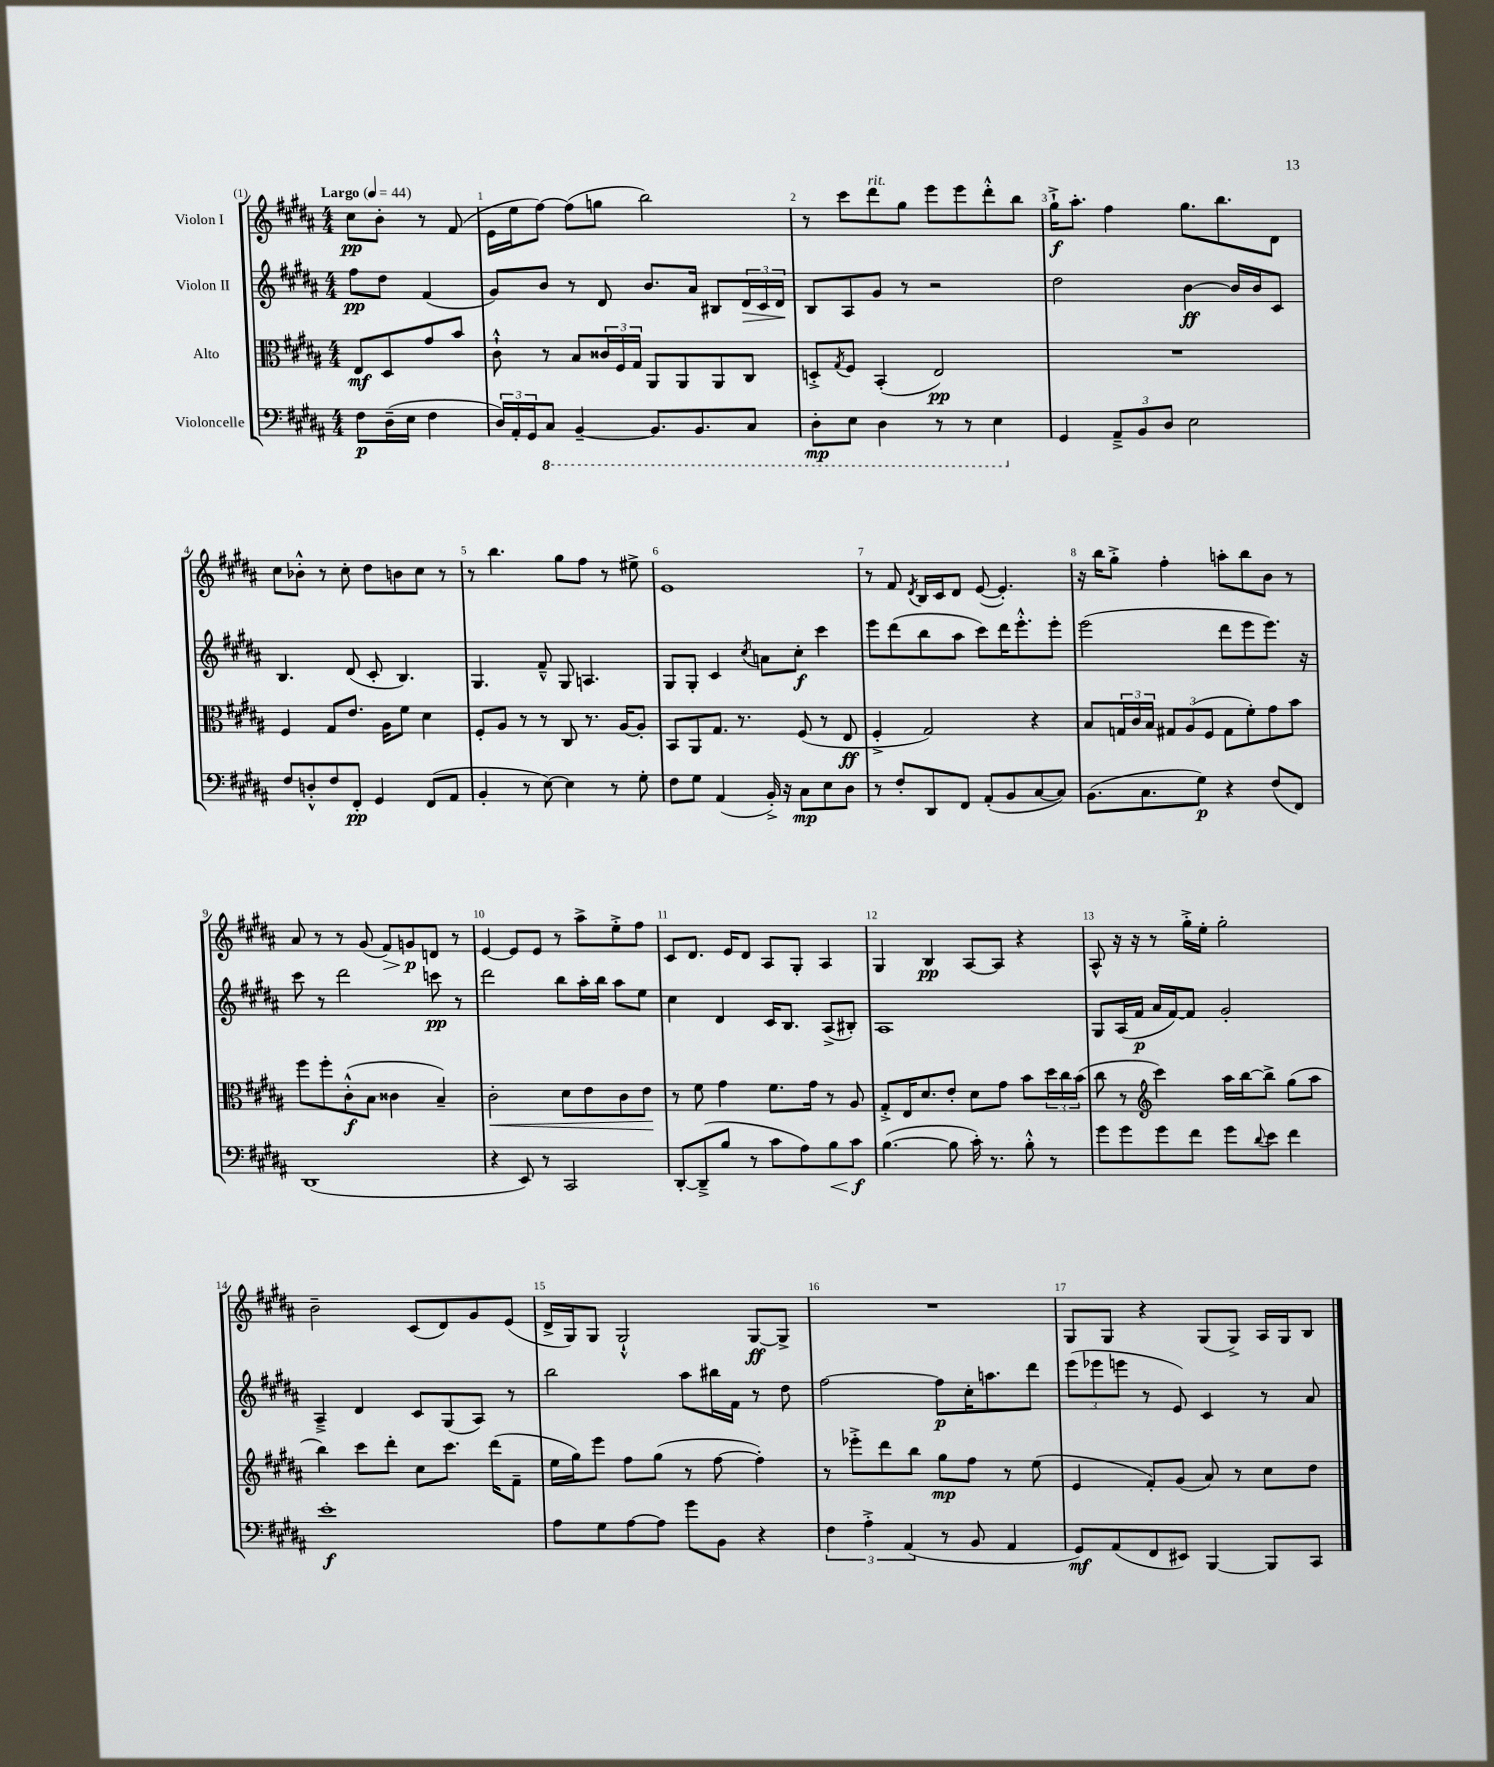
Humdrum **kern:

**kern	**dynam	**kern	**dynam	**kern	**dynam	**kern	**dynam
*part4	*part4	*part3	*part3	*part2	*part2	*part1	*part1
*staff4	*staff4	*staff3	*staff3	*staff2	*staff2	*staff1	*staff1
*I"Violoncelle	*	*I"Alto	*	*I"Violon II	*	*I"Violon I	*
*clefF4	*	*clefC3	*	*clefG2	*	*clefG2	*
*k[f#c#g#d#a#]	*	*k[f#c#g#d#a#]	*	*k[f#c#g#d#a#]	*	*k[f#c#g#d#a#]	*
*M4/4	*	*M4/4	*	*M4/4	*	*M4/4	*
*MM44	*	*MM44	*	*MM44	*	*MM44	*
=	=	=	=	=	=	=	=
!	!	!	!	!	!	!LO:TX:a:B:t=Largo	!
8F#\L	p	8E/L	mf	8ff#\L	pp	8cc#\L	pp
(16D#~\L	.	8D#/	.	8dd#\J	.	8b'\J	.
16E\JJ	.	.	.	.	.	.	.
4F#\	.	8g#/	.	(4f#/	.	8r	.
.	.	8b/J	.	.	.	(8f#/	.
=1	=1	=1	=1	=1	=1	=1	=1
24D#/LL)	.	8c#`^^\	.	8g#/L)	.	16e\LL	.
24AA#'/	.	.	.	.	.	.	.
.	.	.	.	.	.	16ee\J	.
24GG#/J	.	.	.	.	.	.	.
*8ba	*	*	*	*	*	*	*
8CC#/J	.	8r	.	8b/J	.	[8ff#\J)	.
[4BBB~/	.	8B/L	.	8r	.	(8ff#\L]	.
.	.	24c##X/L	.	8d#/	.	8ggn\J	.
.	.	24F#/	.	.	.	.	.
.	.	24G#/JJ	.	.	.	.	.
8.BBB/L]	.	8AA#/L	.	8.b/L	.	2bb\)	.
.	.	8AA#/	.	.	.	.	.
8.BBB/	.	.	.	16a#/Jk	.	.	.
.	.	8AA#/	.	8B#X/L	.	.	.
!	!	!	!	!	!LO:HP:b	!	!
8CC#/J	.	8C#/J	.	24d#/L	>	.	.
.	.	.	.	24c#/	.	.	.
.	.	.	.	24d#/JJ	.	.	.
.	.	.	.	.	]	.	.
=2	=2	=2	=2	=2	=2	=2	=2
8DD#'\L	mp	8Dn'^/L	.	8B/L	.	8r	.
.	.	8qG#/	.	.	.	.	.
8EE\J	.	8F#/J	.	8A#/	.	8ccc#\L	.
!	!	!	!	!	!	!LO:TX:a:i:t=rit.	!
4DD#\	.	(4BB'/	.	8g#/J	.	8ddd#\	.
.	.	.	.	8r	.	8gg#\J	.
8r	.	2E/)	pp	2r	.	8eee\L	.
8r	.	.	.	.	.	8eee\	.
4EE\	.	.	.	.	.	8ddd#'^^\	.
.	.	.	.	.	.	8bb\J	.
=3	=3	=3	=3	=3	=3	=3	=3
*X8ba	*	*	*	*	*	*	*
4GG#/	.	1r	.	2dd#\	.	16gg#`^\KL	f
.	.	.	.	.	.	8.aa#'\J	.
12AA#~^/L	.	.	.	.	.	4ff#\	.
12BB/	.	.	.	.	.	.	.
12D#/J	.	.	.	.	.	.	.
2E\	.	.	.	[4b\	ff	8.gg#\L	.
.	.	.	.	.	.	8.bb\	.
.	.	.	.	16b/LL]	.	.	.
.	.	.	.	16b/J	.	.	.
.	.	.	.	8c#/J	.	8d#\J	.
!!LO:LB:g=z
=4	=4	=4	=4	=4	=4	=4	=4
8F#/L	.	4F#/	.	4.B/	.	8cc#\L	.
8Dn'^^/	.	.	.	.	.	8b-X'^^\J	.
8F#/	.	8G#/L	.	.	.	8r	.
8FF#'/J	pp	8.e/J	.	(8d#/	.	8cc#'\	.
4GG#/	.	.	.	8c#'/	.	8dd#\L	.
.	.	16A#\KL	.	.	.	.	.
.	.	8f#\J	.	4.B/)	.	8bn\	.
(8FF#/L	.	4d#\	.	.	.	8cc#\J	.
8AA#/J	.	.	.	.	.	8r	.
=5	=5	=5	=5	=5	=5	=5	=5
4BB'/	.	8F#'/L	.	4.G#/	.	8r	.
.	.	8A#/J	.	.	.	4.bb\	.
8r	.	8r	.	.	.	.	.
[8E\)	.	8r	.	8f#~^^/	.	.	.
4E\]	.	8C#/	.	8G#/	.	8gg#\L	.
.	.	8.r	.	4.An/	.	8ff#\J	.
8r	.	.	.	.	.	8r	.
.	.	[16A#/KL	.	.	.	.	.
8G#'\	.	8A#'/J]	.	.	.	8ee#X^\	.
=6	=6	=6	=6	=6	=6	=6	=6
8F#\L	.	8BB/L	.	8G#/L	.	1e	.
8G#\J	.	8AA#/	.	8G#'/J	.	.	.
(4AA#/	.	8.G#/J	.	4c#/	.	.	.
.	.	8.r	.	.	.	.	.
.	.	.	.	8qcc#/	.	.	.
16BB'^/)	.	.	.	8an\L	.	.	.
16r	.	.	.	.	.	.	.
8C#\L	mp	(8F#/	.	8cc#'\J	f	.	.
8E\	.	8r	.	4ccc#\	.	.	.
8D#\J	.	8E/	ff	.	.	.	.
=7	=7	=7	=7	=7	=7	=7	=7
8r	.	4F#'^/	.	8eee\L	.	8r	.
8F#'/L	.	.	.	(8ddd#\	.	8f#/	.
.	.	.	.	.	.	8qd#/	.
8DD#/	.	2G#/)	.	8bb\	.	16B/LL	.
.	.	.	.	.	.	16c#/J	.
8FF#/J	.	.	.	8aa#\J	.	8d#/J	.
(8AA#'/L	.	.	.	8ccc#\L)	.	([8e/	.
8BB/	.	.	.	16ddd#\K	.	4.e'/])	.
.	.	.	.	8.eee'^^\	.	.	.
[8C#/	.	4r	.	.	.	.	.
8C#/J])	.	.	.	8eee'\J	.	.	.
=8	=8	=8	=8	=8	=8	=8	=8
(8.BB\L	.	8B/L	.	(2eee\	.	16r	.
.	.	.	.	.	.	16bb\KL	.
.	.	24Gn/L	.	.	.	8gg#'^\J	.
.	.	24c#/	.	.	.	.	.
8.C#\	.	.	.	.	.	.	.
.	.	24B/JJ	.	.	.	.	.
.	.	12G#X/L	.	.	.	4ff#'\	.
.	.	(12A#/	.	.	.	.	.
8G#\J)	p	.	.	.	.	.	.
.	.	12F#/J	.	.	.	.	.
4r	.	8G#\L	.	8ddd#\L	.	8aan'\L	.
.	.	8f#'\)	.	8eee\	.	8bb\	.
(8F#/L	.	8g#\	.	8.eee\J)	.	8b\J	.
8FF#/J)	.	8b\J	.	.	.	8r	.
.	.	.	.	16r	.	.	.
!!LO:LB:g=z
=9	=9	=9	=9	=9	=9	=9	=9
(1DD#	.	8ff#\L	.	8ccc#\	.	8a#/	.
.	.	8ff#'\	.	8r	.	8r	.
.	.	(8c#'^^\	f	2ddd#\	.	8r	.
.	.	8B\J	.	.	.	(8g#/	.
!	!	!	!	!	!	!	!LO:HP:b
.	.	4c##X\	.	.	.	8f#/L)	>
.	.	.	.	.	.	8gn/	p
.	.	4B~/)	.	8cccn\	pp	8dn/J	]
.	.	.	.	8r	.	8r	.
=10	=10	=10	=10	=10	=10	=10	=10
!	!	!	!LO:HP:b	!	!	!	!
4r	.	2c#'\	<	2ddd#\	.	[4e/	.
8EE/)	.	.	.	.	.	8e/L]	.
8r	.	.	.	.	.	8e/J	.
2CC#/	.	8d#\L	.	8bb\L	.	8r	.
.	.	8e\	.	16aa#'\L	.	8aa#^\L	.
.	.	.	.	16bb\JJ	.	.	.
.	.	8c#\	.	8aa#\L	.	8ee'^\	.
.	.	8e\J	.	8ee\J	.	8ff#\J	.
.	.	.	[	.	.	.	.
=11	=11	=11	=11	=11	=11	=11	=11
[8DD#'/L	.	8r	.	4cc#\	.	8c#/L	.
(8DD#~^/]	.	8f#\	.	.	.	8.d#/J	.
8B/J	.	4g#\	.	4d#/	.	.	.
.	.	.	.	.	.	16e/KL	.
8r	.	.	.	.	.	8d#/J	.
8c#\L	.	8.f#\L	.	16c#/KL	.	8A#/L	.
.	.	.	.	8.B/J	.	.	.
8A#\)	.	.	.	.	.	8G#'/J	.
.	.	16g#\Jk	.	.	.	.	.
!	!LO:HP:b	!	!	!	!	!	!
8B\	<	8r	.	(8A#^/L	.	4A#/	.
8c#\J	f	8A#/	.	8B#X'/J)	.	.	.
.	[	.	.	.	.	.	.
=12	=12	=12	=12	=12	=12	=12	=12
([4.B\	.	8G#'^/L	.	1A#	.	4G#/	.
.	.	16E/K	.	.	.	.	.
.	.	8.d#/	.	.	.	.	.
.	.	.	.	.	.	4B/	pp
8B\]	.	8e'/J	.	.	.	.	.
16c#'\)	.	8d#\L	.	.	.	[8A#/L	.
8.r	.	.	.	.	.	.	.
.	.	8g#\J	.	.	.	8A#/J]	.
8B'^^\	.	8b\L	.	.	.	4r	.
8r	.	24dd#\L	.	.	.	.	.
.	.	24cc#\	.	.	.	.	.
.	.	(24b\JJ	.	.	.	.	.
=13	=13	=13	=13	=13	=13	=13	=13
8g#\L	.	8cc#\	.	8G#/L	.	8A#^^/	.
8g#\	.	8r	.	(16A#/L	.	16r	.
.	.	.	.	16f#/JJ	p	16r	.
*	*	*clefG2	*	*	*	*	*
8g#\	.	4ccc#\)	.	16a#/LL	.	8r	.
.	.	.	.	[16f#/J)	.	.	.
8f#\J	.	.	.	8f#/J]	.	16gg#'^\LL	.
.	.	.	.	.	.	16ee'\JJ	.
8g#\L	.	16aa#\LL	.	2g#'/	.	2gg#'\	.
.	.	[16bb\J	.	.	.	.	.
8qqd#/	.	.	.	.	.	.	.
8e\J	.	8bb^\J]	.	.	.	.	.
4f#\	.	(8gg#\L	.	.	.	.	.
.	.	8aa#\J	.	.	.	.	.
!!LO:LB:g=z
=14	=14	=14	=14	=14	=14	=14	=14
1e'	f	4bb\)	.	4A#~^/	.	2b~\	.
.	.	8ccc#\L	.	4d#/	.	.	.
.	.	8ddd#'\J	.	.	.	.	.
.	.	8cc#\L	.	8c#/L	.	(8c#/L	.
.	.	8.ccc#\J	.	(8G#/	.	8d#/)	.
.	.	.	.	8A#/J)	.	8g#/	.
.	.	(16ddd#\KL	.	.	.	.	.
.	.	8f#~\J	.	8r	.	(8e/J	.
=15	=15	=15	=15	=15	=15	=15	=15
8A#\L	.	16ee\LL	.	2bb\	.	16d#^/LL	.
.	.	16gg#\J)	.	.	.	16G#/J)	.
8G#\	.	8eee\J	.	.	.	8G#/J	.
[8A#\	.	8ff#\L	.	.	.	2G#`^^/	.
8A#\J]	.	(8gg#\J	.	.	.	.	.
8g#\L	.	8r	.	8aa#\L	.	.	.
8BB\J	.	[8ff#\	.	16bb#X\L	.	.	.
.	.	.	.	16f#\JJ	.	.	.
4r	.	4ff#'\])	.	8r	.	[8G#/L	ff
.	.	.	.	8dd#\	.	8G#^/J]	.
=16	=16	=16	=16	=16	=16	=16	=16
6F#\	.	8r	.	[2ff#\	.	1r	.
.	.	8eee-X'^\L	.	.	.	.	.
6A#'^\	.	.	.	.	.	.	.
.	.	8ddd#\	.	.	.	.	.
(6AA#/	.	.	.	.	.	.	.
.	.	8bb\J	.	.	.	.	.
8r	.	8gg#\L	mp	8ff#\L]	p	.	.
8BB/	.	8ff#\J	.	16cc#'\K	.	.	.
.	.	.	.	8.aan\	.	.	.
4AA#/	.	8r	.	.	.	.	.
.	.	(8ee\	.	8ddd#\J	.	.	.
=17	=17	=17	=17	=17	=17	=17	=17
8GG#/L)	mf	4e/	.	(12eee\L	.	8G#/L	.
.	.	.	.	12eee-X\	.	.	.
(8AA#/	.	.	.	.	.	8G#/J	.
.	.	.	.	12eeen\J	.	.	.
8FF#/	.	8f#'/L)	.	8r	.	4r	.
8EE#X/J)	.	(8g#/J	.	8e/)	.	.	.
[4BBB/	.	8a#/)	.	4c#/	.	(8G#/L	.
.	.	8r	.	.	.	8G#^/J)	.
8BBB/L]	.	8cc#\L	.	8r	.	16A#/LL	.
.	.	.	.	.	.	16G#/J	.
8CC#/J	.	8dd#\J	.	8a#/	.	8B/J	.
==	==	==	==	==	==	==	==
*-	*-	*-	*-	*-	*-	*-	*-
